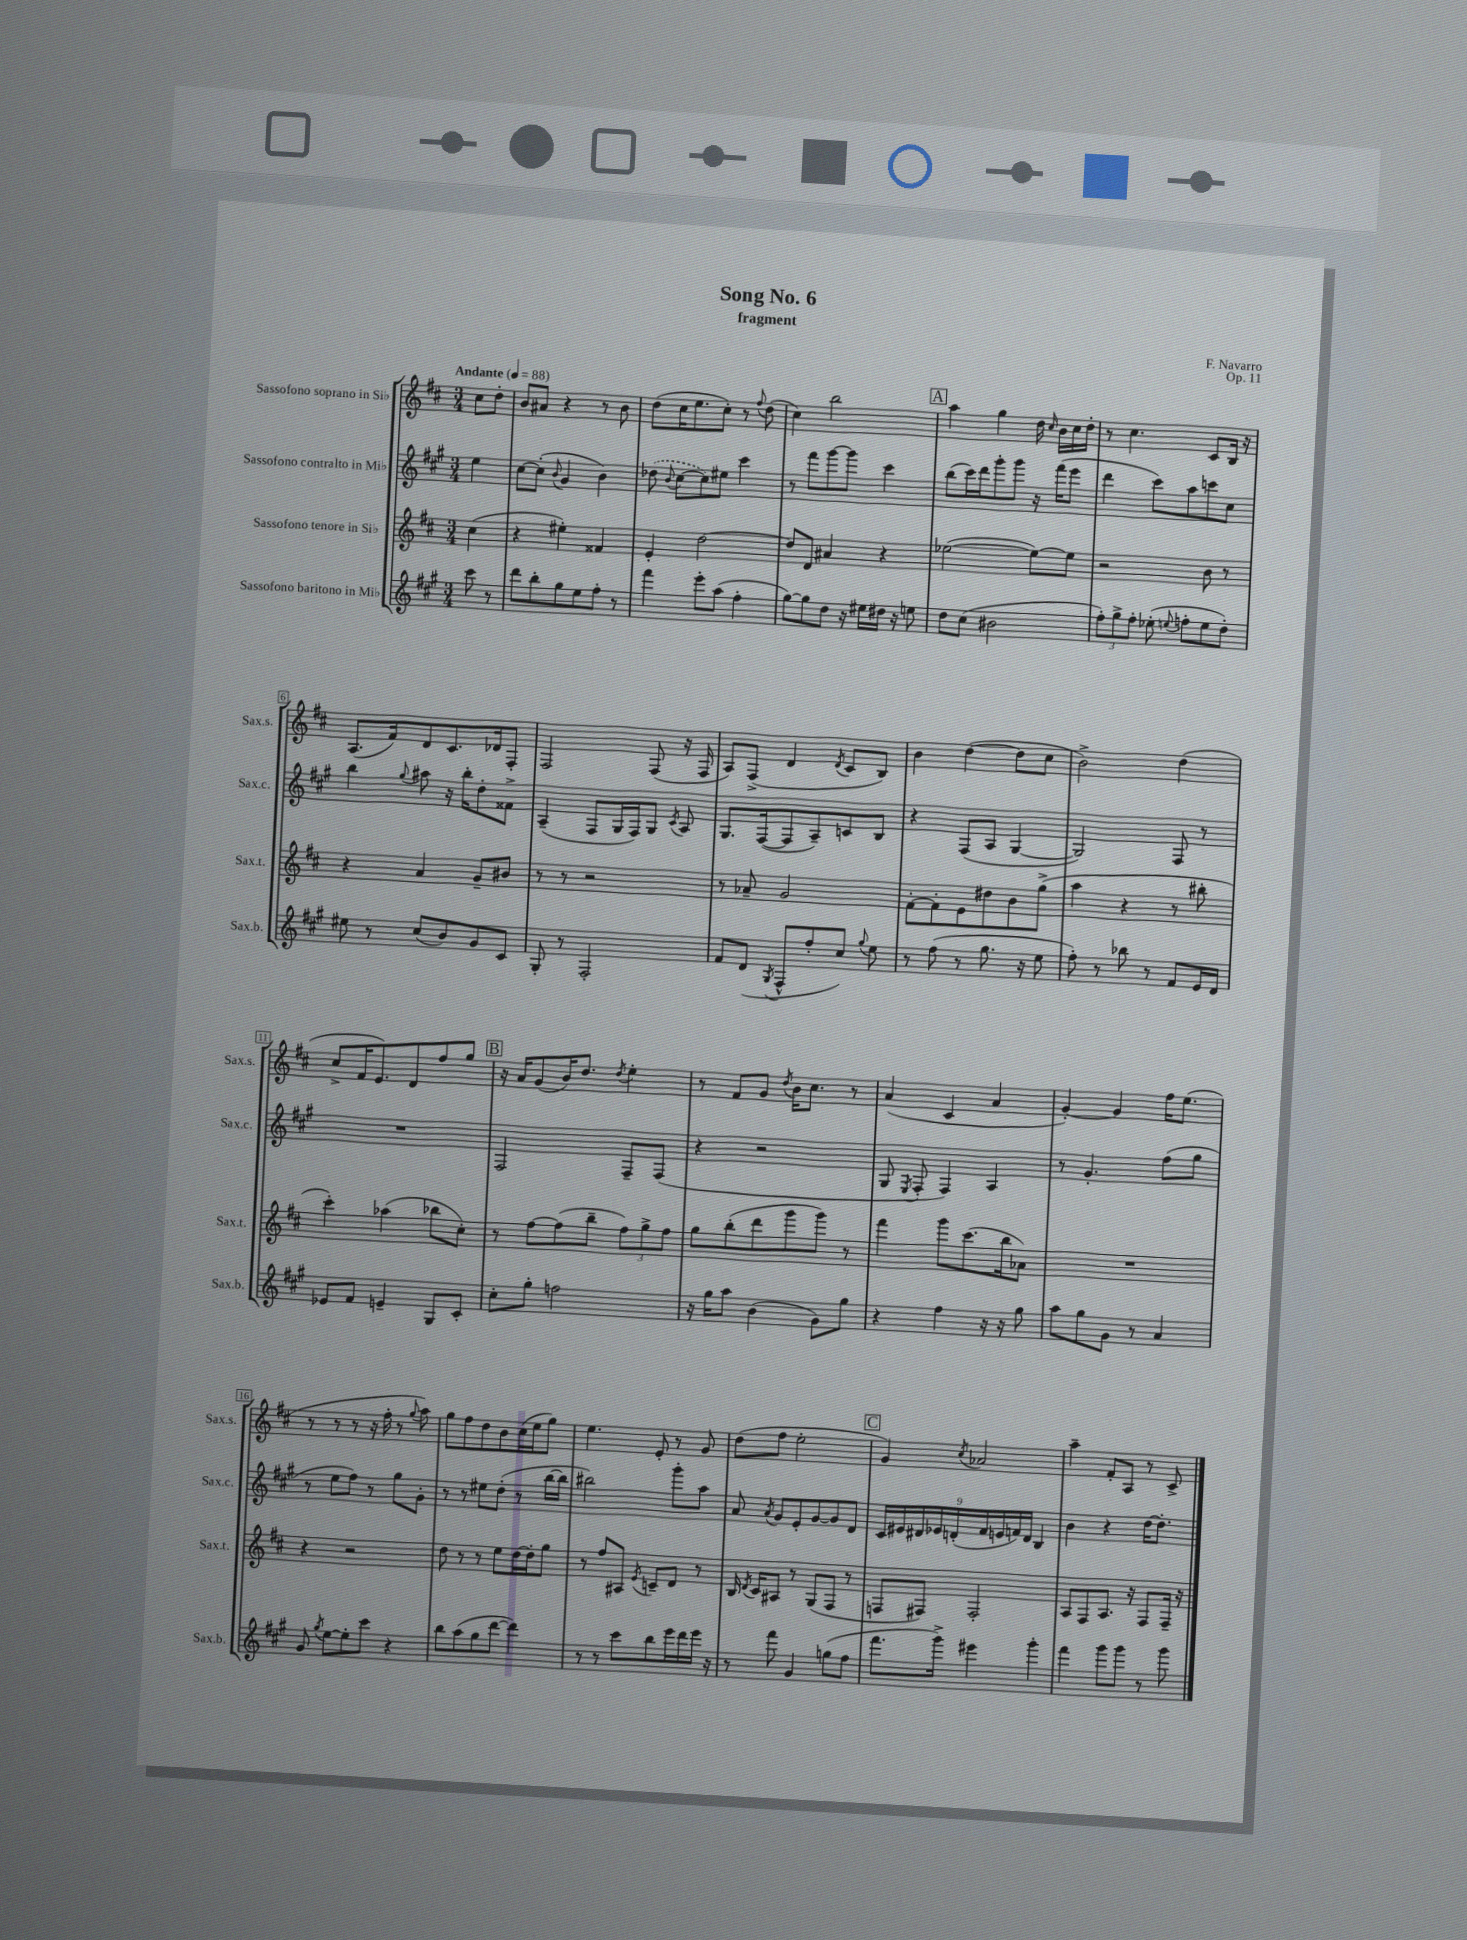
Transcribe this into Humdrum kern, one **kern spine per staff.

**kern	**kern	**kern	**kern
*staff4	*staff3	*staff2	*staff1
*clefG2	*clefG2	*clefG2	*clefG2
*k[f#c#g#]	*k[f#c#]	*k[f#c#g#]	*k[f#c#]
*M3/4	*M3/4	*M3/4	*M3/4
*MM88	*MM88	*MM88	*MM88
8ccc#	(4cc#	4ee	8cc#
8r	.	.	8dd'
=	=	=	=
8ddd	4r	[8cc#	8b
8bb'	.	(8cc#']	8a#
.	.	8qqb	.
8gg#	4ee#')	4g#	4r
8ee	.	.	.
8ff#'	4f##	4b)	8r
8r	.	.	8b
=	=	=	=
4fff#	4e'	(8dd-	(8dd
.	.	8qqb	.
.	.	[8cc#	16cc#
.	.	.	8.ee
8eee'	[2dd	8cc#])	.
(8aa	.	8ee#	8cc#')
4ff#'	.	4ccc#	8r
.	.	.	8qqff#
.	.	.	(8dd
=	=	=	=
[8gg#)	8dd]	8r	4cc#)
8gg#]	8d	8fff#	.
8dd	4a#	[8ggg#	2bb
16r	.	8ggg#]	.
16ee#	.	.	.
16dd#	4r	4ccc#	.
16r	.	.	.
8ee	.	.	.
=	=	=	=
8dd	([2ee-	(8bb	4aa
(8cc#	.	16ccc#)	.
.	.	16ddd	.
2b#	.	8ggg#'	4gg
.	.	8ggg#	.
.	8ee-_)	16r	16dd
.	.	.	16qqcc#
.	.	(16fff#	16b
.	8ee-]	8eee	16cc#
.	.	.	16dd'
=	=	=	=
12ff#')	2r	4ddd	8r
12gg#^	.	.	.
.	.	.	4.cc#
12ff#'	.	.	.
(8ee-'	.	8ccc#)	.
8qqee	.	.	.
8ff'	.	8aa	.
8ee	8b	8ccc	8c#
8dd')	8r	8cc#	16B
.	.	.	16r
=	=	=	=
8ee#	4r	4bb	(8.A
8r	.	.	.
.	.	.	16f#)
.	.	8qqgg#	.
(8cc#	4a	8aa#	8d
8b)	.	16r	8.c#
.	.	16bb'	.
8g#	8g~	8dd'	.
.	.	.	16d-
8c#	8b#	8f##^	8F#'
=	=	=	=
8G#'	8r	(4A~	2F#
8r	8r	.	.
2F#'	2r	8F#	.
.	.	16G#	.
.	.	16F#)	.
.	.	8G#	(8F#
.	.	8qc#	.
.	.	8A	16r
.	.	.	16F#
=	=	=	=
8f#	8r	8.G#	8A)
(8d	8a-~	.	(8F#^
.	.	([16F#	.
8qG#	.	.	.
8F#^^	2g	8F#]	4d
8ff#'	.	8A~)	.
.	.	.	8qd
8cc#)	.	8c	8c#
8qqgg#	.	.	.
8ee	.	8B	8B)
=	=	=	=
8r	[8f#'	4r	4b
(8ff#	8f#']	.	.
8r	8e	(8F#	([4dd
8.gg#	8dd#	8A	.
.	8b	[4G#	8dd]
16r	.	.	.
8ee	(8gg^	.	8cc#
=	=	=	=
8ff#')	4aa	2G#])	2b^)
8r	.	.	.
8bb-	4r	.	.
8r	.	.	.
8f#	8r	8F#	(4dd
16e	8bb#'	8r	.
16d	.	.	.
=	=	=	=
8e-	4ccc#')	2.r	8cc#^
8f#	.	.	16f#
.	.	.	8.e)
4e~	(4aa-	.	.
.	.	.	8d
8G#	8bb-	.	8ff#
8c#'	8cc#')	.	8gg
=	=	=	=
8cc#'	8r	2F#	16r
.	.	.	16a
8gg#'	[8ff#	.	(8g
2ff	(8ff#]	.	16b)
.	.	.	8.dd
.	8bb~	.	.
.	.	.	8qdd
.	12ff#)	8F#~	4ee'
.	12gg^	.	.
.	.	(8F#	.
.	12ff#	.	.
=	=	=	=
16r	8gg	4r	8r
16gg#	.	.	.
8aa	(8bb'	.	8f#
(4b	8ddd	2r	8g
.	.	.	8qdd
.	8ggg	.	16b
.	.	.	8.cc#
8g#)	8ggg)	.	.
8gg#	8r	.	8r
=	=	=	=
4r	4fff#	8G#	(4a
.	.	8qE	.
.	.	8F#'	.
4ff#	8ggg	4F#)	4c#
.	(8.ccc#	.	.
16r	.	4A	4a
16r	16bb	.	.
8gg#	8a-)	.	.
=	=	=	=
8aa	2.r	8r	[4g')
8gg#	.	4.g#'	.
8g#	.	.	4g]
8r	.	.	.
4a	.	(8ff#	16ff#
.	.	.	(8.ee
.	.	8gg#	.
=	=	=	=
8g#	4r	8r	8r
8qgg#	.	.	.
[8ee	.	8ee	8r
8ee']	2r	8ff#)	8r
8ccc#	.	8r	16r
.	.	.	16ff#'
4r	.	8gg#	8r
.	.	.	8qqgg
.	.	8g#'	8aa)
=	=	=	=
8bb	8dd	8r	8gg
(8aa	8r	8r	8ff#
8gg#	8r	8ee#	8dd
[8ddd	8ee	(8dd'	8b
4ddd])	[16dd	8r	(16cc#
.	16dd']	.	16ee
.	8gg	[16bb	8gg)
.	.	16bb]	.
=	=	=	=
8r	8r	2bb#)	4.ee
8r	8ff#	.	.
8ccc#	8A#	.	.
.	8qe	.	.
8bb	8c~	.	8e'
16eee	8d	8ggg#'	8r
16ddd	.	.	.
16eee	8r	8aa	8g
16r	.	.	.
=	=	=	=
8r	16B	8a	(8dd
.	8qd	.	.
.	16c#	.	.
.	.	8qa	.
8fff#	8A#	8g#	8ff#
4g#	8r	8e'	2ee'
.	(8G	[8g#	.
(8gg	8F#	8g#]	.
8ff#	8r	8d	.
=	=	=	=
8.fff#	8F	18c#	4g)
.	.	18e#	.
.	.	18d#	.
.	8F#)	.	.
.	.	18e-	.
16ggg#^)	.	.	.
.	.	(18d'	.
.	.	.	8qcc#
4eee#	2F#'	.	2a-
.	.	18f#	.
.	.	18e	.
.	.	18f)	.
.	.	18d	.
4ggg#'	.	4B	.
=	=	=	=
4fff#	8A	4b	4aa~
.	8F#	.	.
8ggg#	8.A	4r	8f#'
8ggg#	.	.	8A
.	16r	.	.
8r	8F#	[16dd	8r
.	.	8.dd']	.
8ggg#	16F#~	.	8c#^
.	16r	.	.
==	==	==	==
*-	*-	*-	*-
